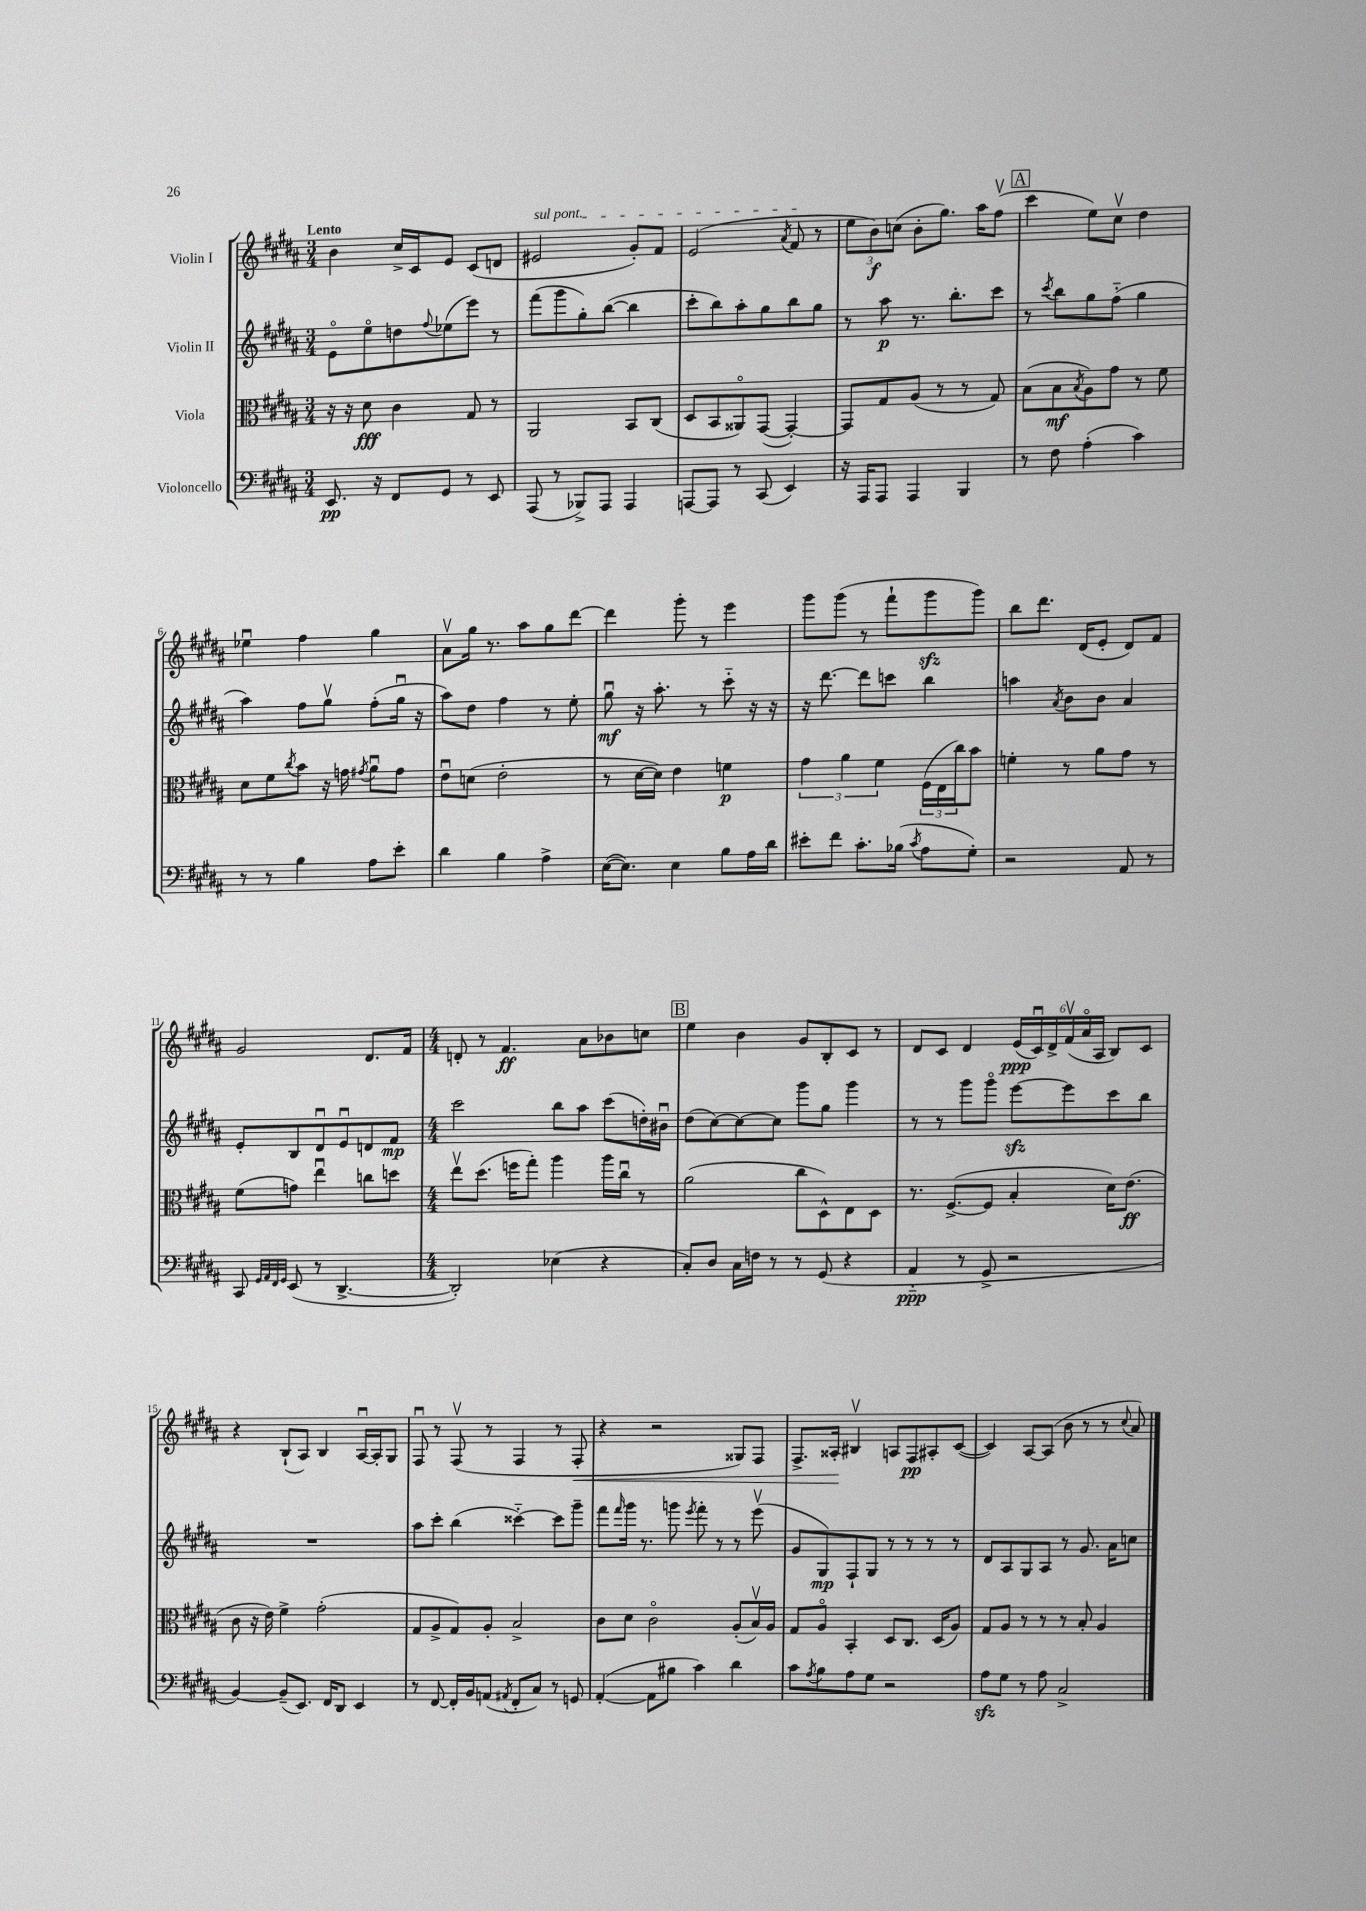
<<
\new StaffGroup <<
\new Staff = "s0" \with { instrumentName = "Violin I" } {
    \clef treble \key b \major \numericTimeSignature \time 3/4 \tempo "Lento"
    b'4 cis''16-> cis'16 e'8 cis'8( d'8 |
    \once \override TextSpanner.bound-details.left.text = \markup { \italic "sul pont." } eis'2\startTextSpan gis'8-.) fis'8 |
    e'2( \acciaccatura { ais'8 } fis'8\stopTextSpan r8 |
    \tuplet 3/2 { e''8 b'8\f) c''8( } b'8-. gis''8.) ais''16 fis''8\upbow( |
    \mark \markup { \box "A" } cis'''4 e''8) cis''8\upbow dis''4 |
    ees''4\downbow fis''4 gis''4 |
    ais'8\upbow gis''16 r8. ais''8 gis''8 dis'''8~ |
    dis'''4 gis'''8-. r8 e'''4 |
    gis'''8 gis'''8( r8 fis'''8-! gis'''8\sfz gis'''8) |
    b''8 dis'''8. dis'16( e'8-. dis'8) fis'8 |
    gis'2 dis'8. fis'16 |
    \numericTimeSignature \time 4/4 d'8-. r8 fis'4.\ff ais'8 bes'8 c''8 |
    \mark \markup { \box "B" } e''4 b'4 gis'8 b8-. cis'8 r8 |
    dis'8 cis'8 dis'4 \tuplet 6/4 { e'16\ppp( cis'16\downbow) dis'16-> fis'16\upbow( ais'16\flageolet ais16 } b8) cis'8 |
    r4 b8-!( ais8) b4 ais16~\downbow ais16-. gis8 |
    fis8\downbow r8 fis8\upbow( r8 fis4 r8 fis8-.\< |
    r4 r2 gisis8) fis8 |
    fis8.-> aisis16-.\! bis4\upbow a8 fis8\pp ais8-. cis'8~( |
    cis'4) ais8~ ais8( b'8 r8 r8 \appoggiatura { cis''8 } ais'8) \bar "|." |
}
\new Staff = "s1" \with { instrumentName = "Violin II" } {
    \clef treble \key b \major \numericTimeSignature \time 3/4
    e'8\flageolet e''8\flageolet d''8 \appoggiatura { fis''8 } ees''8( e'''8) r8 |
    fis'''8( gis'''8 gis''8-.) b''8~( b''4 |
    cis'''8-. b''8) ais''8-. gis''8 b''8 gis''8 |
    r8 ais''8\p r8. b''8.-. cis'''8 |
    \mark \markup { \box "A" } r8 \acciaccatura { cis'''8 } b''8 gis''8 fis''8-_( gis''4 |
    ais''4) fis''8 gis''8\upbow fis''8-.( gis''16\downbow r16 |
    ais''8) dis''8 fis''4 r8 e''8-. |
    gis''8\downbow\mf r16 ais''8.-. r8 cis'''8-_ r16 r16 |
    r16 dis'''8.~ dis'''8 c'''8 b''4 |
    a''4 \acciaccatura { ais'8 } b'8 b'8 ais'4 |
    e'8-. b8 dis'8\downbow e'8\downbow d'8 fis'8\mp |
    \numericTimeSignature \time 4/4 cis'''2 b''8 ais''8 cis'''8( d''16-.) bis'16\downbow |
    \mark \markup { \box "B" } dis''8( cis''8~) cis''8~ cis''8 gis'''8 gis''8 gis'''4 |
    r8 r8 gis'''8 gis'''8\flageolet e'''8~\sfz e'''8 cis'''8 b''8 |
    R1 |
    ais''8 cis'''8-. b''4( cisis'''4~-_) cisis'''8 gis'''8-- |
    fis'''8 \grace { fis'''16 } gis'''16 r8. g'''8 \acciaccatura { e'''8 } fis'''8-. r8 r8 e'''8\upbow( |
    gis'8 gis8\mp) fis8-! gis8 r8 r8 r8 r8 |
    dis'8 ais8 gis8 ais8 r8 gis'8. ais'16 c''8 \bar "|." |
}
\new Staff = "s2" \with { instrumentName = "Viola" } {
    \clef alto \key b \major \numericTimeSignature \time 3/4
    r16 r16 dis'8\fff cis'4 gis8 r8 |
    ais,2 b,8 cis8( |
    dis8 b,8 aisis,8\flageolet) gis,8~( gis,4~-.) |
    gis,8 gis8 ais8( r8 r8 gis8) |
    \mark \markup { \box "A" } b8( b8\mf \acciaccatura { b8 } ais8) gis'8 r8 fis'8 |
    dis'8 fis'8 \acciaccatura { cis''8 } b'8 r16 g'16 \acciaccatura { gis'8 } ais'8\downbow gis'8 |
    e'8\downbow d'8( e'2-. |
    r8 dis'16~ dis'16) e'4 f'4\p |
    \tuplet 3/2 { gis'4 ais'4 fis'4 } \tuplet 3/2 { fis16( e16 cis''16) } b'8 |
    f'4-. r8 ais'8 gis'8 r8 |
    fis'8( g'8) e''4\downbow c''8 d''8 |
    \numericTimeSignature \time 4/4 e''8\upbow dis''8.( f''16 gis''8-.) ais''4 ais''16 cis''16\downbow r8 |
    \mark \markup { \box "B" } ais'2( cis''8 dis8-^) e8 dis8 |
    r8. fis8.~->( fis8 b4-. dis'16) e'8.\ff( |
    cis'8 r16 e'16) fis'4-> gis'2-.( |
    gis8 ais8-> gis8) ais8-. b2-> |
    cis'8 dis'8 cis'2\flageolet ais8-.( b16\upbow) ais16 |
    gis8 ais8\flageolet b,4-. dis8 cis8. dis16( ais8) |
    gis8 ais8 r8 r8 r8 b8-. ais4 \bar "|." |
}
\new Staff = "s3" \with { instrumentName = "Violoncello" } {
    \clef bass \key b \major \numericTimeSignature \time 3/4
    e,8.\pp r16 fis,8 gis,8 r8 e,8 |
    ais,,8( r8 bes,,8->) ais,,8 ais,,4 |
    a,,8~ a,,8 r8 cis,8( e,4) |
    r16 ais,,16 ais,,8 ais,,4 b,,4 |
    \mark \markup { \box "A" } r8 fis8 ais4-.( cis'4) |
    r8 r8 b4 ais8 e'8-. |
    dis'4 b4 ais4-> |
    e16~( e8.) e4 b8 ais16 dis'16 |
    eis'8-. fis'8 cis'8.-. bes16( \acciaccatura { cis'8 } ais8 gis8-.) |
    r2 ais,8 r8 |
    cis,8 \grace { gis,32 ais,32 fis,32 gis,32 } e,8( r8 dis,4.~-> |
    \numericTimeSignature \time 4/4 dis,2-.) ees4( r4 |
    \mark \markup { \box "B" } cis8-.) dis8 cis16 f16 r8 r8 gis,8( r4 |
    ais,4-_\ppp r8 gis,8-> r2 |
    b,4~) b,8--( e,8.) fis,16 dis,8 e,4 |
    r8 fis,8~ fis,16-. b,16 a,8( \acciaccatura { ais,8 } fis,8-. cis8) r8 g,8 |
    ais,4~-.( ais,8 bis8 cis'4) dis'4 |
    cis'8 \acciaccatura { ais8 } b8 ais8 gis8 r2 |
    ais8\sfz gis8 r8 ais8 cis2-> \bar "|." |
}
>>
>>
